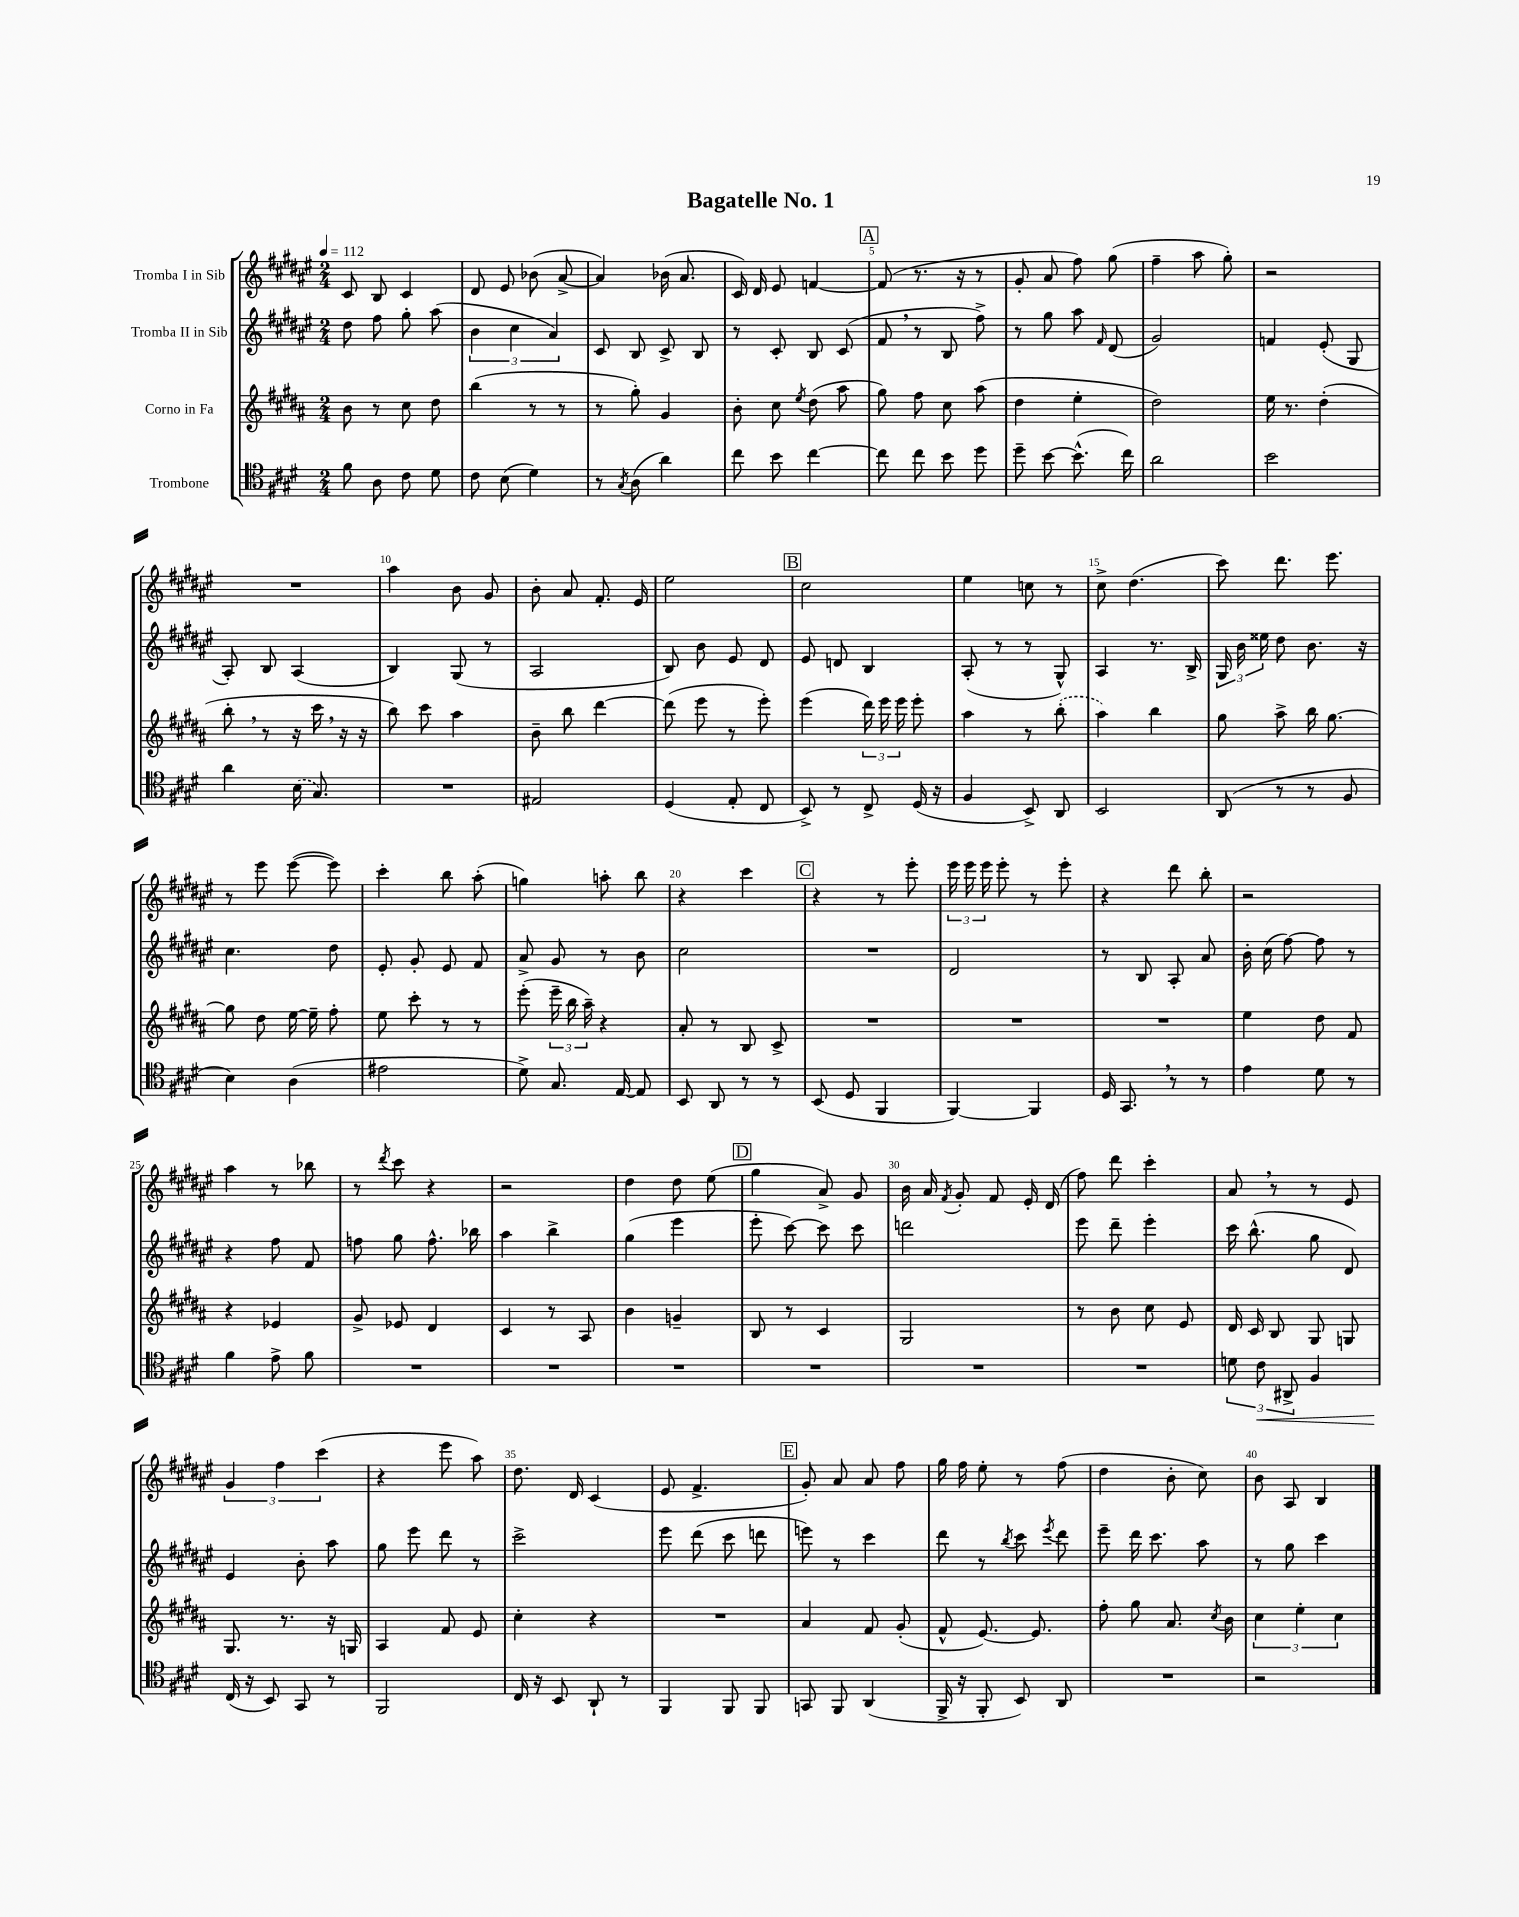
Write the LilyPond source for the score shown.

\header { title = "Bagatelle No. 1" }
<<
\new StaffGroup <<
\new Staff = "s0" \with { instrumentName = "Tromba I in Sib" } {
    \clef treble \key fis \major \numericTimeSignature \time 2/4 \tempo 4 = 112
    \autoBeamOff cis'8 b8 cis'4 |
    dis'8 eis'8 bes'8( ais'8~-> |
    ais'4) bes'16( ais'8. |
    cis'16) dis'16 eis'8 f'4~ |
    \mark \markup { \box "A" } f'8( r8. r16 r8 |
    gis'8-. ais'8 fis''8) gis''8( |
    fis''4-- ais''8 gis''8-.) |
    r2 |
    R2 |
    ais''4 b'8 gis'8 |
    b'8-. ais'8 fis'8.-. eis'16 |
    eis''2 |
    \mark \markup { \box "B" } cis''2 |
    eis''4 c''8 r8 |
    cis''8-> dis''4.( |
    cis'''8) dis'''8. eis'''8. |
    r8 eis'''8 eis'''8~( eis'''8) |
    cis'''4-. b''8 ais''8-.( |
    g''4) a''8-. b''8 |
    r4 cis'''4 |
    \mark \markup { \box "C" } r4 r8 eis'''8-. |
    \tuplet 3/2 { eis'''16 eis'''16 eis'''16 } eis'''8-. r8 eis'''8-. |
    r4 dis'''8 b''8-. |
    r2 |
    ais''4 r8 bes''8 |
    r8 \acciaccatura { dis'''8 } cis'''8 r4 |
    r2 |
    dis''4 dis''8 eis''8( |
    \mark \markup { \box "D" } gis''4 ais'8->) gis'8 |
    b'16 ais'16 \acciaccatura { fis'8 } gis'8-. fis'8 eis'16-. dis'16( |
    fis''8) dis'''8 cis'''4-. |
    ais'8 \breathe r8 r8 eis'8 |
    \tuplet 3/2 { gis'4 fis''4 cis'''4( } |
    r4 eis'''8 ais''8) |
    dis''8. dis'16 cis'4( |
    eis'8 fis'4.-> |
    \mark \markup { \box "E" } gis'8-.) ais'8 ais'8 fis''8 |
    gis''16 fis''16 eis''8-. r8 fis''8( |
    dis''4 b'8-. cis''8) |
    b'8 ais8 b4 \bar "|." |
}
\new Staff = "s1" \with { instrumentName = "Tromba II in Sib" } {
    \clef treble \key fis \major \numericTimeSignature \time 2/4
    \autoBeamOff dis''8 fis''8 gis''8-. ais''8( |
    \tuplet 3/2 { b'4 cis''4 ais'4) } |
    cis'8 b8 cis'8-> b8 |
    r8 cis'8-. b8 cis'8( |
    \mark \markup { \box "A" } fis'8 \breathe r8 b8 fis''8->) |
    r8 gis''8 ais''8 \grace { fis'16 } dis'8( |
    gis'2) |
    f'4 eis'8-.( gis8 |
    ais8-.) b8 ais4( |
    b4) gis8( r8 |
    ais2 |
    b8) b'8 eis'8 dis'8 |
    \mark \markup { \box "B" } eis'8 d'8 b4 |
    ais8-.( r8 r8 gis8-^) |
    ais4 r8. b16-> |
    \tuplet 3/2 { gis16 b'16 eisis''16 } dis''8 b'8. r16 |
    cis''4. dis''8 |
    eis'8-. gis'8-. eis'8 fis'8 |
    ais'8-> gis'8 r8 b'8 |
    cis''2 |
    \mark \markup { \box "C" } R2 |
    dis'2 |
    r8 b8 ais8-. ais'8 |
    b'16-. cis''16( fis''8~) fis''8 r8 |
    r4 fis''8 fis'8 |
    f''8 gis''8 f''8.-^ bes''16 |
    ais''4 b''4-> |
    gis''4( eis'''4 |
    \mark \markup { \box "D" } eis'''8-. cis'''8~) cis'''8 cis'''8 |
    d'''2 |
    eis'''8 dis'''8-- eis'''4-. |
    cis'''16 b''8.-^( gis''8 dis'8) |
    eis'4 b'8-. ais''8 |
    gis''8 eis'''8 dis'''8 r8 |
    cis'''2-> |
    eis'''8 dis'''8( cis'''8 d'''8 |
    \mark \markup { \box "E" } e'''8) r8 cis'''4 |
    dis'''8 r8 \acciaccatura { b''8 } cis'''8 \acciaccatura { eis'''8 } dis'''8 |
    eis'''8-- dis'''16 cis'''8. ais''8 |
    r8 gis''8 cis'''4 \bar "|." |
}
\new Staff = "s2" \with { instrumentName = "Corno in Fa" } {
    \clef treble \key b \major \numericTimeSignature \time 2/4
    \autoBeamOff b'8 r8 cis''8 dis''8 |
    b''4( r8 r8 |
    r8 gis''8-.) gis'4 |
    b'8-. cis''8 \acciaccatura { e''8 } dis''8( ais''8 |
    \mark \markup { \box "A" } gis''8) fis''8 cis''8 ais''8( |
    dis''4 e''4-. |
    dis''2) |
    e''16 r8. dis''4-.( |
    b''8-. \breathe r8 r16 cis'''16 \breathe r16 r16 |
    b''8) cis'''8 ais''4 |
    b'8-- b''8 dis'''4~ |
    dis'''8( e'''8 r8 e'''8-.) |
    \mark \markup { \box "B" } e'''4( \tuplet 3/2 { dis'''16) e'''16 e'''16 } e'''8-. |
    ais''4 r8 \once \slurDashed b''8-.( |
    ais''4) b''4 |
    gis''8 ais''8-> b''16 gis''8.~ |
    gis''8 dis''8 e''16~ e''16-- fis''8-. |
    e''8 cis'''8-. r8 r8 |
    e'''8-.( \tuplet 3/2 { e'''16-- b''16 ais''16--) } r4 |
    ais'8-. r8 b8 cis'8-> |
    \mark \markup { \box "C" } R2 |
    R2 |
    R2 |
    e''4 dis''8 fis'8 |
    r4 ees'4 |
    gis'8-> ees'8 dis'4 |
    cis'4 r8 ais8 |
    b'4 g'4-- |
    \mark \markup { \box "D" } b8 r8 cis'4 |
    gis2 |
    r8 b'8 cis''8 e'8 |
    dis'16 cis'16 b8 gis8 g8 |
    gis8. r8. r16 g16 |
    ais4 fis'8 e'8 |
    cis''4-. r4 |
    R2 |
    \mark \markup { \box "E" } ais'4 fis'8 gis'8-.( |
    fis'8-^ e'8.~) e'8. |
    fis''8-. gis''8 ais'8. \acciaccatura { cis''8 } b'16 |
    \tuplet 3/2 { cis''4 e''4-. cis''4 } \bar "|." |
}
\new Staff = "s3" \with { instrumentName = "Trombone" } {
    \clef tenor \key e \major \numericTimeSignature \time 2/4
    \autoBeamOff fis'8 a8 cis'8 dis'8 |
    cis'8 b8( dis'4) |
    r8 \acciaccatura { gis8 } a8( a'4) |
    cis''8 b'8 cis''4~ |
    \mark \markup { \box "A" } cis''8 cis''8 b'8 dis''8 |
    dis''8-- b'8~ b'8.-^( cis''16) |
    a'2 |
    b'2 |
    a'4 \once \slurDashed b16( gis8.) |
    R2 |
    eis2 |
    dis4( e8-. cis8 |
    \mark \markup { \box "B" } b,8->) r8 cis8-> dis16( r16 |
    fis4 b,8->) a,8 |
    b,2 |
    a,8( r8 r8 fis8 |
    b4) a4( |
    eis'2 |
    dis'8->) gis8. e16~ e8 |
    b,8 a,8 r8 r8 |
    \mark \markup { \box "C" } b,8( dis8 fis,4 |
    fis,4~) fis,4 |
    dis16 gis,8. \breathe r8 r8 |
    e'4 dis'8 r8 |
    fis'4 e'8-> fis'8 |
    R2 |
    R2 |
    R2 |
    \mark \markup { \box "D" } R2 |
    R2 |
    R2 |
    \tuplet 3/2 { d'8 cis'8\< ais,8-> } fis4 |
    cis16\!( r16 b,8) gis,8 r8 |
    fis,2 |
    cis16 r16 b,8 a,8-! r8 |
    fis,4 fis,8 fis,8 |
    \mark \markup { \box "E" } g,8 fis,8 a,4( |
    fis,16-> r16 fis,8-. b,8) a,8 |
    R2 |
    r2 \bar "|." |
}
>>
>>
\layout { \context { \Score \override BarNumber.break-visibility = ##(#f #t #t) barNumberVisibility = #(every-nth-bar-number-visible 5) } }
